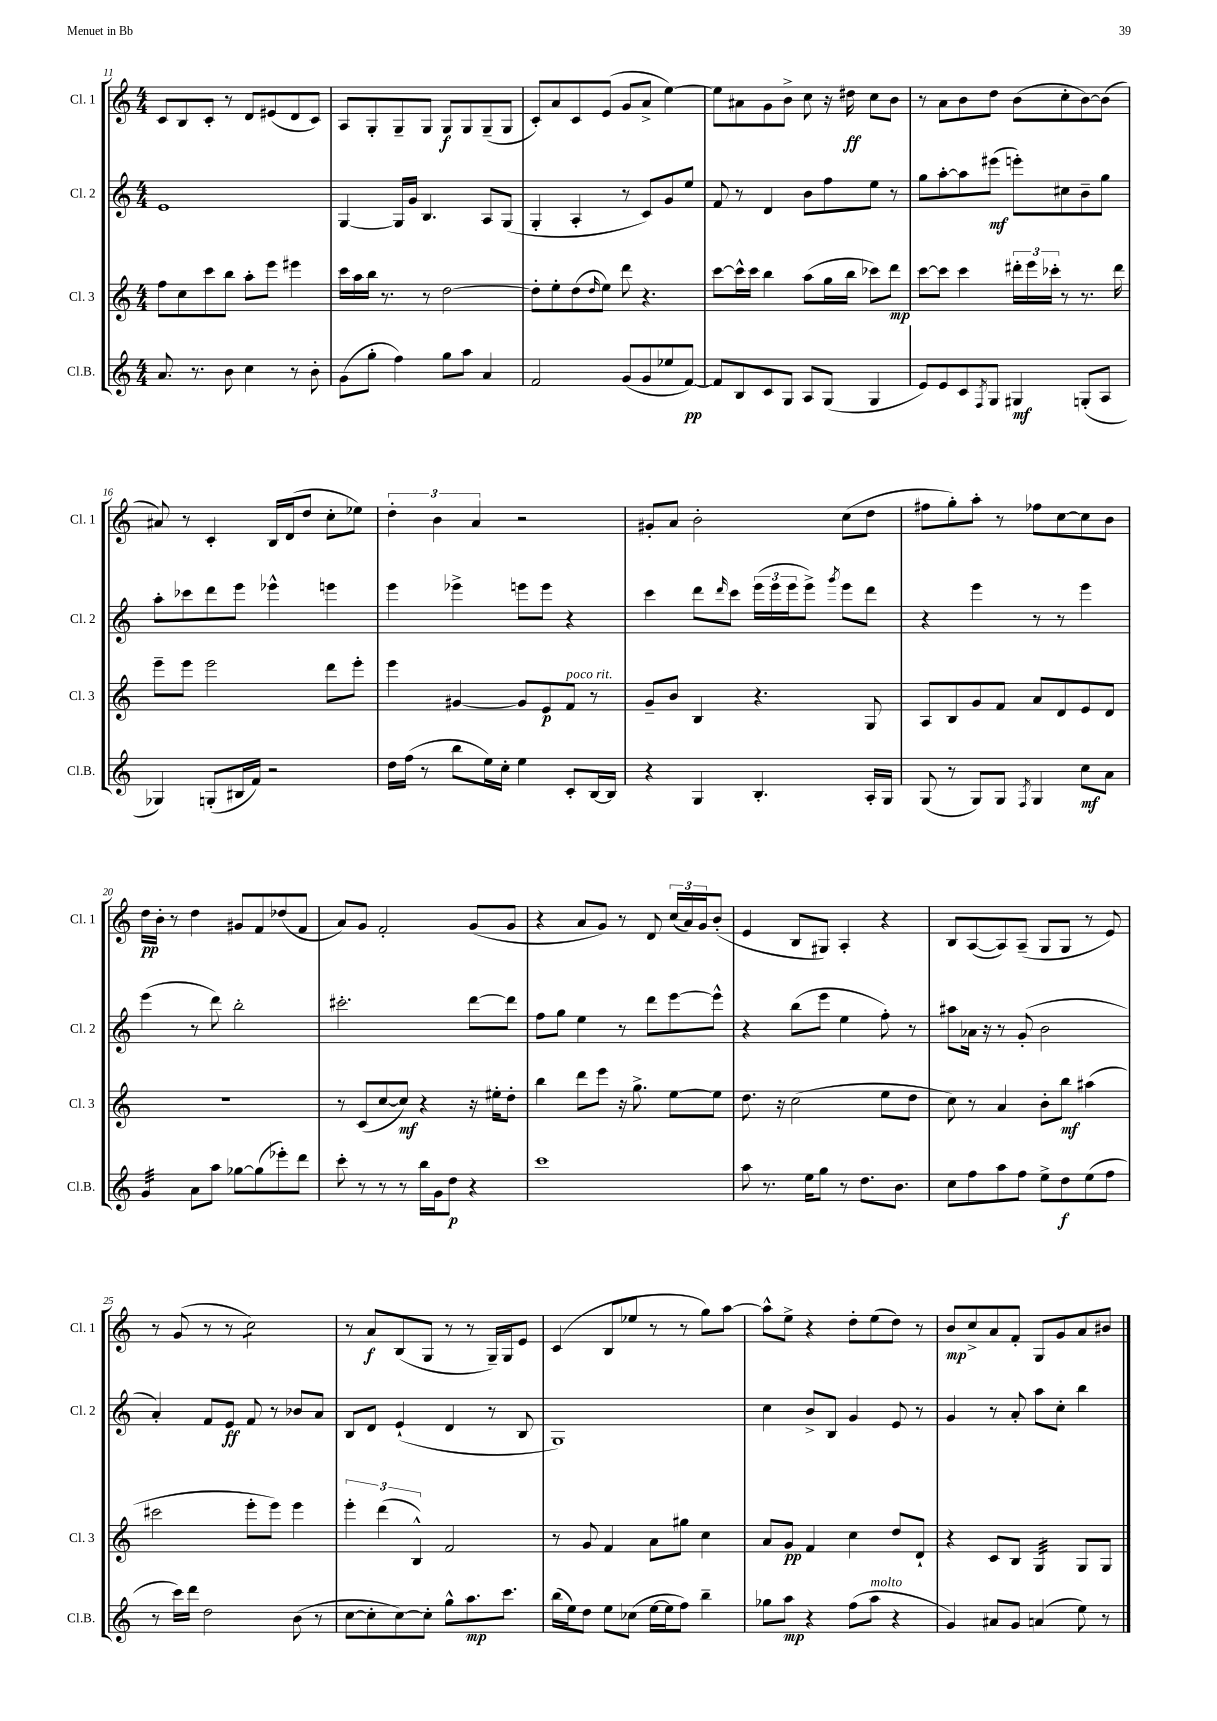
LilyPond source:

<<
\new StaffGroup <<
\new Staff = "s0" \with { instrumentName = "Cl. 1" shortInstrumentName = "Cl. 1" } {
    \clef treble \key c \major \numericTimeSignature \time 4/4
    c'8 b8 c'8-. r8 d'8 eis'8( d'8 c'8) |
    a8 g8-. g8-- g8 g8\f g8 g8--( g8 |
    c'8-.) a'8 c'8 e'8( g'8 a'8-> e''4~) |
    e''8 ais'8 g'8 b'8-> c''8 r16 dis''16\ff c''8 b'8 |
    r8 a'8 b'8 d''8 b'8( c''8-. b'8~) b'8( |
    ais'8) r8 c'4-. b16 d'16( d''8 c''8-. ees''8) |
    \tuplet 3/2 { d''4-. b'4 a'4 } r2 |
    gis'8-. a'8 b'2-. c''8( d''8 |
    fis''8 g''8-.) a''8-. r8 fes''8 c''8~ c''8 b'8 |
    d''16\pp b'16-. r8 d''4 gis'8 f'8 des''8( f'8 |
    a'8) g'8 f'2-. g'8( g'8 |
    r4 a'8 g'8) r8 d'8 \tuplet 3/2 { c''16( a'16) g'16 } b'8-.( |
    e'4 b8 gis8) a4-. r4 |
    b8 a8~( a8) a8--( g8 g8 r8 e'8) |
    r8 g'8( r8 r8 c''2:8) |
    r8 a'8\f b8( g8 r8 r8 g16--) g16 e'8 |
    c'4( b8 ees''8 r8 r8 g''8) a''8~ |
    a''8-^ e''8-> r4 d''8-. e''8( d''8) r8 |
    b'8\mp c''8-> a'8 f'8-. g8 g'8 a'8 bis'8 \bar "|." |
}
\new Staff = "s1" \with { instrumentName = "Cl. 2" shortInstrumentName = "Cl. 2" } {
    \clef treble \key c \major \numericTimeSignature \time 4/4
    e'1 |
    g4~ g16 g'16 b4. a8 g8( |
    g4-. a4-. r8 c'8) g'8 e''8 |
    f'8 r8 d'4 b'8 f''8 e''8 r8 |
    g''8 a''8~-. a''8 eis'''8\mf( e'''8-.) cis''8 b'8-- g''8 |
    a''8-. ces'''8 d'''8 e'''8 ees'''4-^ e'''4 |
    e'''4 ees'''4-> e'''8 e'''8 r4 |
    c'''4 d'''8 \grace { d'''16 } c'''8 \tuplet 3/2 { e'''16( e'''16 e'''16 } e'''8->) \acciaccatura { g'''8 } e'''8 d'''8 |
    r4 e'''4 r8 r8 e'''4 |
    e'''4( r8 d'''8) b''2-. |
    cis'''2.-. d'''8~ d'''8 |
    f''8 g''8 e''4 r8 d'''8 e'''8~ e'''8-^ |
    r4 b''8( e'''8 e''4 f''8-.) r8 |
    ais''8 aes'16 r16 r8 g'8-.( b'2 |
    a'4-.) f'8 e'8\ff f'8 r8 bes'8 a'8 |
    b8 d'8 e'4-!( d'4 r8 b8 |
    g1) |
    c''4 b'8-> b8 g'4 e'8 r8 |
    g'4 r8 a'8-. a''8 c''8-. b''4 \bar "|." |
}
\new Staff = "s2" \with { instrumentName = "Cl. 3" shortInstrumentName = "Cl. 3" } {
    \clef treble \key c \major \numericTimeSignature \time 4/4
    f''8 c''8 c'''8 b''8 a''8-. e'''8 eis'''4 |
    c'''16 a''16 b''16 r8. r8 d''2~ |
    d''8-. e''8-. d''8( \grace { d''16 } e''8) d'''8 r4. |
    c'''8~ c'''16-^ c'''16 b''4 a''8( g''16 b''16 ces'''8) d'''8\mp |
    c'''8~ c'''8 c'''4 \tuplet 3/2 { dis'''16-. e'''16 ces'''16-. } r8 r8. dis'''16 |
    e'''8-- e'''8 e'''2 d'''8 e'''8-. |
    e'''4 gis'4~ gis'8 e'8\p f'8^\markup { \italic "poco rit." } r8 |
    g'8-- b'8 b4 r4. g8 |
    a8 b8 g'8 f'8 a'8 d'8 e'8 d'8 |
    R1 |
    r8 c'8( c''8~ c''8\mf) r4 r16 eis''16-. d''8-. |
    b''4 d'''8 e'''8 r16 g''8.-> e''8~ e''8 |
    d''8. r16 c''2( e''8 d''8 |
    c''8) r8 a'4 b'8-. b''8\mf ais''4( |
    cis'''2 e'''8-. e'''8) e'''4 |
    \tuplet 3/2 { e'''4-. d'''4( b4-^) } f'2 |
    r8 g'8 f'4 a'8 gis''8 c''4 |
    a'8 g'8\pp f'4 c''4 d''8 d'8-! |
    r4 c'8 b8 g4:32 g8 g8 \bar "|." |
}
\new Staff = "s3" \with { instrumentName = "Cl.B." shortInstrumentName = "Cl.B." } {
    \clef treble \key c \major \numericTimeSignature \time 4/4
    a'8. r8. b'8 c''4 r8 b'8-. |
    g'8( g''8-. f''4) g''8 a''8 a'4 |
    f'2 g'8( g'8 ees''8 f'8~\pp) |
    f'8 b8 c'8 g8 a8 g8( g4 |
    e'8) e'8 c'8 \acciaccatura { f8 } g8 gis4\mf g8-.( a8 |
    ges4) g8-.( bis16 f'16) r2 |
    d''16 f''16( r8 b''8 e''16) c''16-. e''4 c'8-. b16~ b16 |
    r4 g4 b4.-. a16-. g16 |
    g8( r8 g8) g8 \acciaccatura { f8 } g4 c''8\mf a'8 |
    g'4:32 a'8 a''8 ges''8~ ges''8( ees'''8-.) d'''8 |
    c'''8-. r8 r8 r8 b''16 g'16 d''8\p r4 |
    c'''1 |
    a''8 r8. e''16 g''8 r8 d''8. b'8. |
    c''8 f''8 a''8 f''8 e''8-> d''8\f e''8( f''8 |
    r8 c'''16) d'''16 d''2 b'8( r8 |
    c''8~ c''8-. c''8~) c''8-. g''8-^ a''8.\mp c'''8. |
    b''16( e''16) d''8 e''8 ces''8( e''16~ e''16 f''8) b''4-- |
    ges''8 a''8\mp r4 f''8( a''8^\markup { \italic "molto" } r4 |
    g'4) ais'8 g'8 a'4( e''8) r8 \bar "|." |
}
>>
>>
\layout { \context { \Score currentBarNumber = #11 } }
